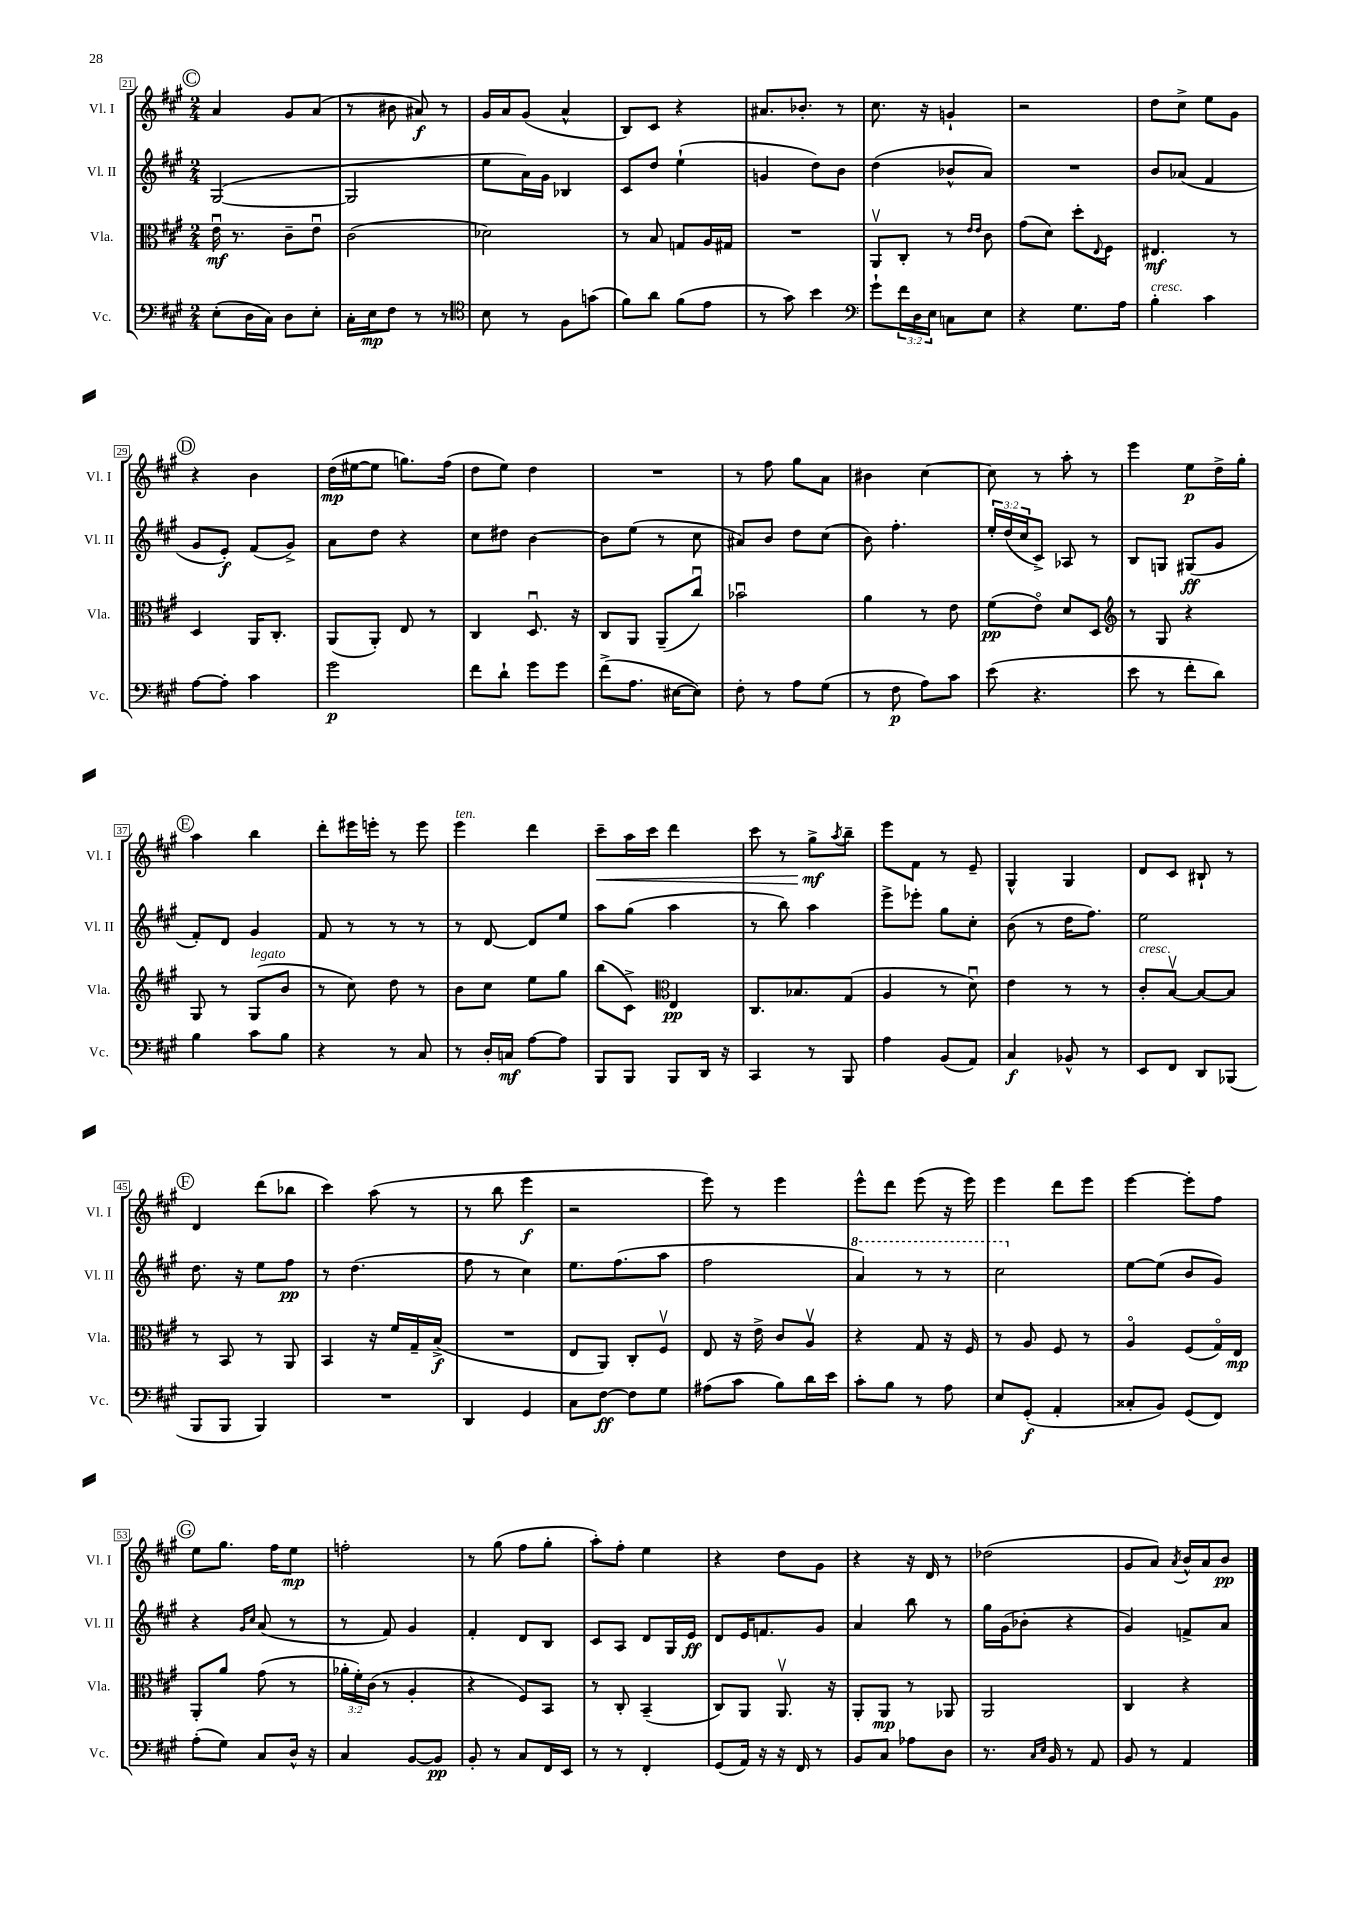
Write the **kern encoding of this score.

**kern	**kern	**kern	**kern
*staff4	*staff3	*staff2	*staff1
*clefF4	*clefC3	*clefG2	*clefG2
*k[f#c#g#]	*k[f#c#g#]	*k[f#c#g#]	*k[f#c#g#]
*M2/4	*M2/4	*M2/4	*M2/4
(8E'\L	16eu\	([2G#/	4a/
.	8.r	.	.
16D\L	.	.	.
16C#\JJ)	.	.	.
8D\L	8c#~\L	.	8g#/L
8E'\J	8eu\J	.	(8a/J
=	=	=	=
16C#'\LL	(2c#\	2G#/]	8r
16E\J	.	.	.
8F#\J	.	.	8b#\
8r	.	.	8a#/)
8r	.	.	8r
=	=	=	=
*clefC4	*	*	*
8B\	2d-\)	8ee\L	16g#/LL
.	.	.	16a/J
8r	.	16a\L)	(8g#/J
.	.	16g#\JJ	.
8F#\L	.	4B-/	4a^^/
(8g\J	.	.	.
=	=	=	=
8f#\L)	8r	8c#/L	8B/L)
8a\J	8B/	8dd/J	8c#/J
(8f#\L	8G/L	(4ee`\	4r
8e\J	16A/L	.	.
.	16G#/JJ	.	.
=	=	=	=
8r	2r	4g/	8.a#/L
8g#\)	.	.	.
.	.	.	8.b-'/J
4b\	.	8dd\L)	.
.	.	8b\J	8r
=	=	=	=
*clefF4	*	*	*
8g#`\L	8AAv/L	(4dd\	8.cc#\
24f#\L	8C#'/J	.	.
24D\	.	.	.
.	.	.	16r
24E\JJ	.	.	.
8C\L	8r	8b-^^/L	4g`/
.	16qqe/LL	.	.
.	16qqe/JJ	.	.
8E\J	8c#\	8a/J)	.
=	=	=	=
4r	(8g#\L	2r	2r
.	8d\J)	.	.
8.G#\L	8dd'\L	.	.
.	8qqE/	.	.
.	8F#\J	.	.
16A\Jk	.	.	.
=	=	=	=
4B'\	4.E#/	8b/L	8dd\L
.	.	(8a-/J	8cc#^\J
4c#\	.	4f#/	8ee\L
.	8r	.	8g#\J
=	=	=	=
[8A\L	4D/	8g#/L	4r
8A'\]J	.	8e'/J)	.
4c#\	16AA/LK	(8f#/L	4b\
.	8.C#'/J	.	.
.	.	8g#^/J)	.
=	=	=	=
2g#\	(8AA/L	8a\L	(16dd\LL
.	.	.	[16ee#\J
.	8AA'/J)	8dd\J	8ee#\]J
.	8E/	4r	8.gg\L)
.	8r	.	.
.	.	.	(16ff#\Jk
=	=	=	=
8f#\L	4C#/	8cc#\L	8dd\L
8d`\J	.	8dd#\J	8ee\J)
8g#\L	8.Du/	[4b\	4dd\
8g#\J	.	.	.
.	16r	.	.
=	=	=	=
(8f#^\L	8C#/L	8b\]L	2r
8.A\J	8AA/J	(8ee\J	.
.	(8AA~/L	8r	.
[16E#\LK	.	.	.
8E#\]J)	8cc#u/J)	8cc#\	.
=	=	=	=
8F#'\	2b-u\	8a#/L)	8r
8r	.	8b/J	8ff#\
8A\L	.	8dd\L	8gg#\L
(8G#\J	.	(8cc#\J	8a\J
=	=	=	=
8r	4a\	8b\)	4b#\
8F#\	.	4.ff#'\	.
8A\L)	8r	.	[4cc#\
8c#\J	8e\	.	.
=	=	=	=
(8e\	(8f#\L	24ee'/LL	8cc#\]
.	.	(24dd/	.
.	.	24cc#/J	.
4.r	8eo\J)	8c#^/J)	8r
.	8d/L	8A-/	8aa'\
.	8D/J	8r	8r
=	=	=	=
*	*clefG2	*	*
8e\	8r	8B/L	4eee\
8r	8G#/	8G/J	.
8f#'\L	4r	(8G#/L	8ee\L
8d\J)	.	8g#/J	16dd^\L
.	.	.	16gg#'\JJ
=	=	=	=
4B\	8G#/	8f#'/L)	4aa\
.	8r	8d/J	.
8c#\L	(8G#/L	4g#/	4bb\
8B\J	8b/J	.	.
=	=	=	=
4r	8r	8f#/	8ddd'\L
.	8cc#\)	8r	16eee#\L
.	.	.	16eee'\JJ
8r	8dd\	8r	8r
8C#/	8r	8r	8eee\
=	=	=	=
8r	8b\L	8r	4eee\
16D'/LL	8cc#\J	[8d/	.
16C/JJ	.	.	.
[8A\L	8ee\L	8d/]L	4ddd\
8A\]J	8gg#\J	8ee/J	.
=	=	=	=
8BBB/L	(8bb\L	8aa\L	8ccc#~\L
8BBB/J	8c#^\J)	(8gg#\J	16aa\L
.	.	.	16ccc#\JJ
*	*clefC3	*	*
8BBB/L	4E/	4aa\	4ddd\
16DD/Jk	.	.	.
16r	.	.	.
=	=	=	=
4CC#/	8.C#/L	8r	8ccc#\
.	.	8bb\)	8r
.	8.B-/	.	.
8r	.	4aa\	8gg#^\L
.	.	.	8qaa/
8BBB/	(8G#/J	.	8bb~\J
=	=	=	=
4A\	4A/	8eee^\L	8eee\L
.	.	8eee-'\J	8f#\J
(8BB/L	8r	8gg#\L	8r
8AA/J)	8du\)	8cc#'\J	8e~/
=	=	=	=
4C#/	4e\	(8b\	4G#^^/
.	.	8r	.
8BB-^^/	8r	16dd\LK	4G#/
.	.	8.ff#\J)	.
8r	8r	.	.
=	=	=	=
8EE/L	8c#'/L	2ee\	8d/L
8FF#/J	[8Bv/J	.	8c#/J
8DD/L	8B/_L	.	8B#`/
(8BBB-/J	8B/]J	.	8r
=	=	=	=
8BBB/L	8r	8.dd\	4d/
8BBB/J	8BB/	.	.
.	.	16r	.
4BBB/)	8r	8ee\L	(8ddd\L
.	8AA/	8ff#\J	8bb-\J
=	=	=	=
2r	4BB/	8r	4ccc#\)
.	.	(4.dd\	.
.	16r	.	(8aa\
.	16f#/LL	.	.
.	16G#~/	.	8r
.	(16B^/JJ	.	.
=	=	=	=
4DD/	2r	8ff#\	8r
.	.	8r	8bb\
4GG#/	.	4cc#\)	4eee\
=	=	=	=
8C#\L	8E/L	8.ee\L	2r
[8F#\J	8AA/J)	.	.
.	.	(8.ff#\	.
8F#\]L	8C#'/L	.	.
8G#\J	8F#v/J	8aa\J	.
=	=	=	=
(8A#\L	8E/	2ff#\	8eee\)
8c#\J	16r	.	8r
.	16e^\	.	.
8B\L)	8c#/L	.	4eee\
16d\L	8Av/J	.	.
16e\JJ	.	.	.
=	=	=	=
8c#'\L	4r	4aa/)	8eee^^\L
8B\J	.	.	8ddd\J
8r	8G#/	8r	(8eee\
8A\	16r	8r	16r
.	16F#/	.	16eee\)
=	=	=	=
8E/L	8r	2ccc#\	4eee\
(8GG#'/J	8A/	.	.
4AA'/	8F#/	.	8ddd\L
.	8r	.	8eee\J
=	=	=	=
8C##'/L	4Ao/	[8ee\L	[4eee\
8BB/J)	.	(8ee\]J	.
(8GG#/L	(8F#/L	8b/L	8eee'\]L
8FF#/J)	16G#o/L)	8g#/J)	8ff#\J
.	16E/JJ	.	.
=	=	=	=
(8A'\L	8AA'/L	4r	8ee\L
8G#\J)	8a/J	.	8.gg#\J
.	.	16qqg#/LL	.
.	.	16qqcc#/JJ	.
8C#/L	(8g#\	(8a/	.
.	.	.	16ff#\LK
16D^^/Jk	8r	8r	8ee\J
16r	.	.	.
=	=	=	=
4C#/	24a-'\LL	8r	2ff'\
.	24f#'\)	.	.
.	(24c#\JJ	.	.
.	8r	8f#/)	.
[8BB/L	4A'/	4g#/	.
8BB/]J	.	.	.
=	=	=	=
8BB'/	4r	4f#'/	8r
8r	.	.	(8gg#\
8C#/L	8F#/L)	8d/L	8ff#\L
16FF#/L	8BB/J	8B/J	8gg#'\J
16EE/JJ	.	.	.
=	=	=	=
8r	8r	8c#/L	8aa'\L)
8r	8C#'/	8A/J	8ff#'\J
4FF#'/	(4BB~/	8d/L	4ee\
.	.	16G#/L	.
.	.	16e/JJ	.
=	=	=	=
(8GG#/L	8C#/L)	8d/L	4r
16AA/Jk)	8AA/J	16e/K	.
16r	.	8.f/	.
16r	8.AAv/	.	8dd\L
16FF#/	.	.	.
8r	.	8g#/J	8g#\J
.	16r	.	.
=	=	=	=
8BB/L	8AA'/L	4a/	4r
8C#/J	8AA/J	.	.
8A-\L	8r	8bb\	16r
.	.	.	16d/
8D\J	8AA-/	8r	8r
=	=	=	=
8.r	2AA/	16gg#\LL	(2dd-\
.	.	(16g#\J	.
.	.	8b-'\J	.
16qqC#/LL	.	.	.
16qqE/JJ	.	.	.
16BB/	.	.	.
8r	.	4r	.
8AA/	.	.	.
=	=	=	=
8BB/	4C#/	4g#/)	8g#/L
8r	.	.	8a/J)
.	.	.	8qa/
4AA/	4r	8f^/L	16b^^/LL
.	.	.	16a/J
.	.	8a/J	8b/J
==	==	==	==
*-	*-	*-	*-
